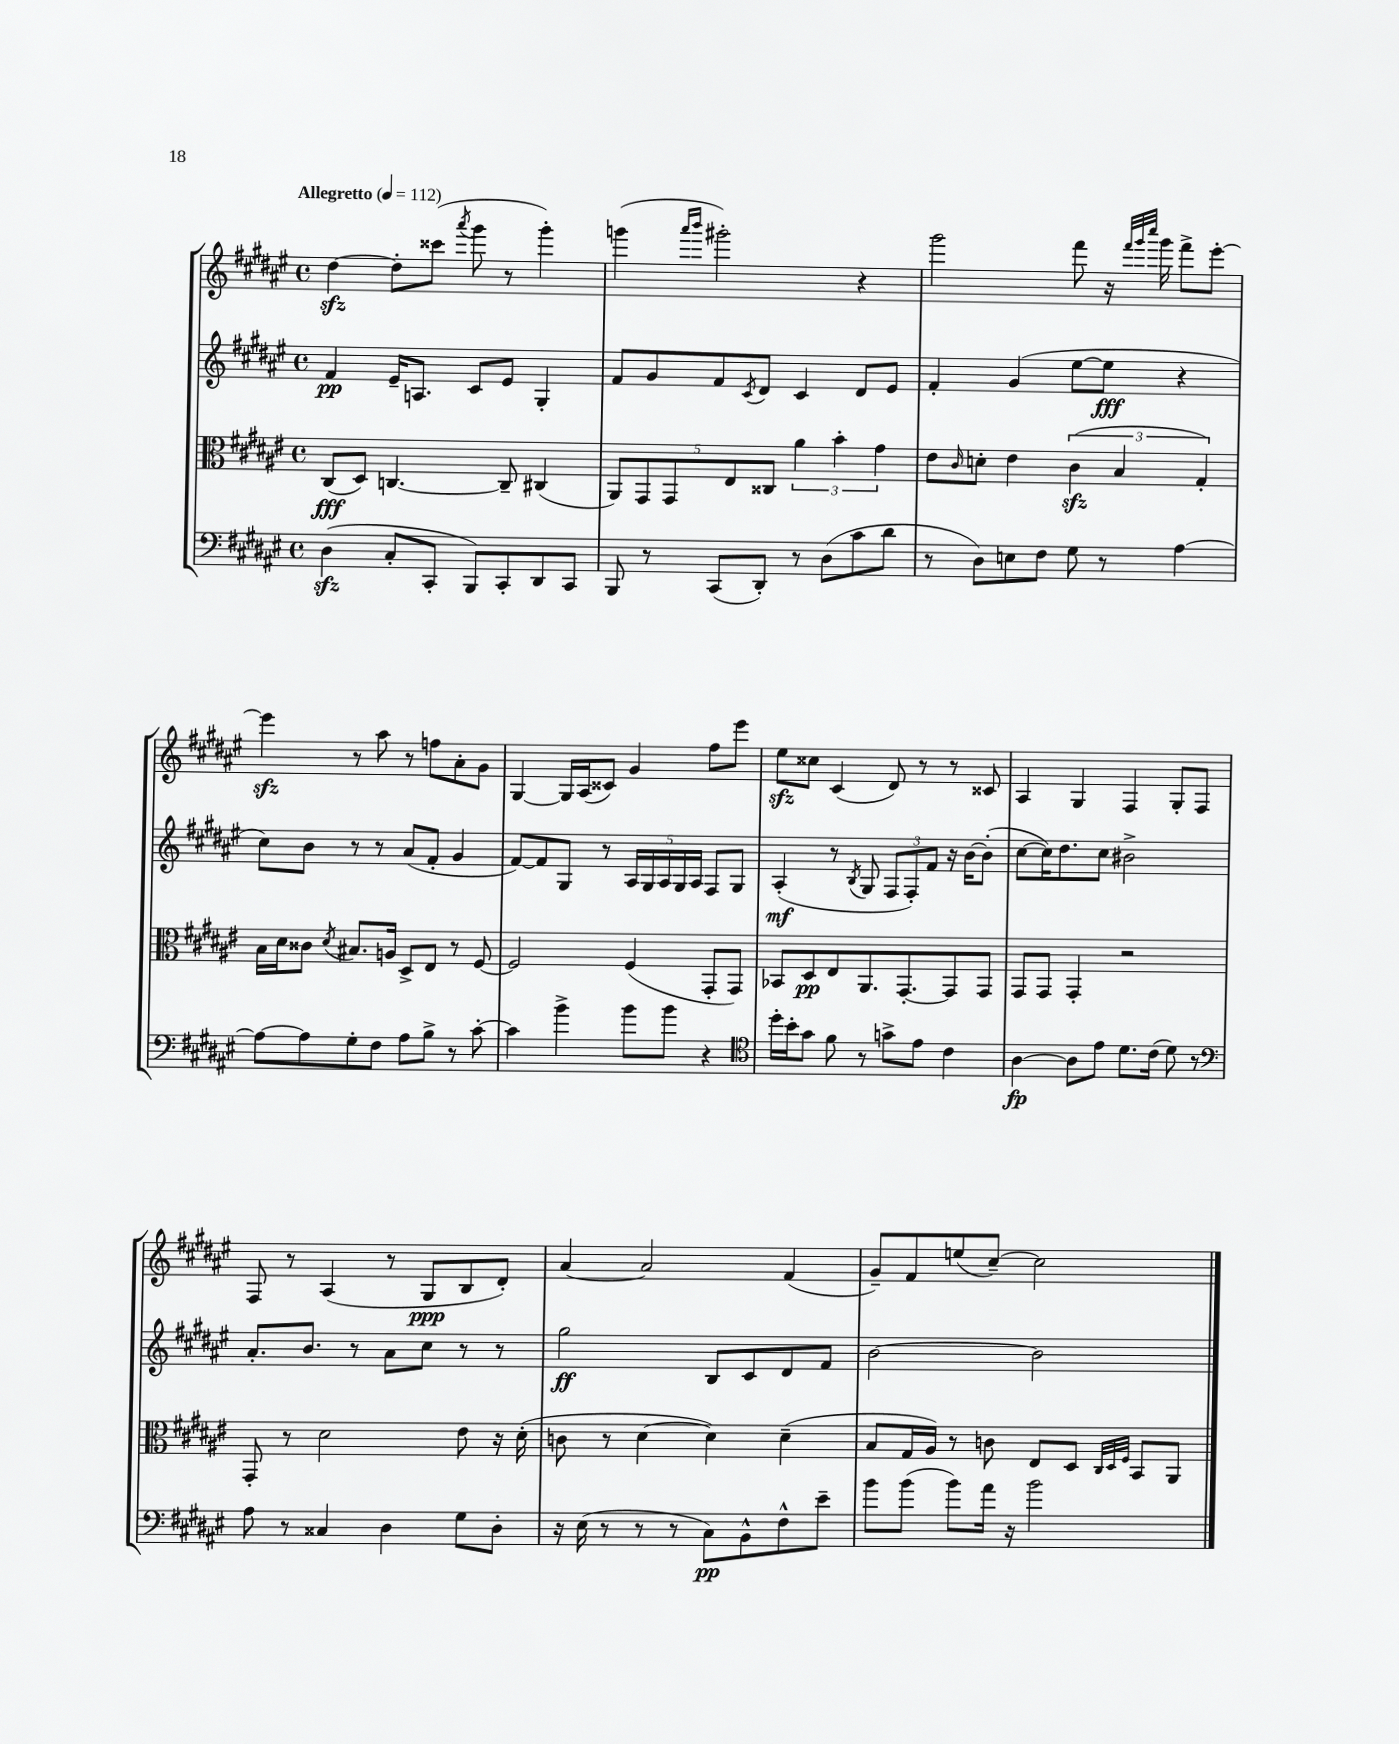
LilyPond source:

<<
\new StaffGroup <<
\new Staff = "s0" {
    \clef treble \key fis \major \defaultTimeSignature \time 4/4 \tempo "Allegretto" 4 = 112
    dis''4~\sfz dis''8-. cisis'''8( \acciaccatura { ais'''8 } gis'''8 r8 gis'''4-.) |
    g'''4( \grace { ais'''16 b'''16 } gis'''2-.) r4 |
    gis'''2 fis'''8 r16 \grace { fis'''32 gis'''32 cis''''32 } gis'''16 fis'''8-> eis'''8~-. |
    eis'''4\sfz r8 ais''8 r8 f''8 ais'8-. gis'8 |
    gis4~ gis16 ais16( cisis'8) gis'4 fis''8 eis'''8 |
    eis''8\sfz cisis''8 cis'4( dis'8) r8 r8 cisis'8 |
    ais4 gis4 fis4 gis8-. fis8 |
    fis8 r8 ais4( r8 gis8\ppp b8 dis'8-.) |
    ais'4~ ais'2 fis'4( |
    gis'8--) fis'8 e''8( cis''8~--) cis''2 \bar "|." |
}
\new Staff = "s1" {
    \clef treble \key fis \major \defaultTimeSignature \time 4/4
    fis'4\pp eis'16-- a8. cis'8 eis'8 gis4-. |
    fis'8 gis'8 fis'8 \acciaccatura { cis'8 } dis'8 cis'4 dis'8 eis'8 |
    fis'4-. gis'4( eis''8~ eis''8\fff r4 |
    cis''8) b'8 r8 r8 ais'8( fis'8-. gis'4 |
    fis'8~) fis'8 gis8 r8 \tuplet 5/4 { ais16 gis16 ais16 gis16 ais16 } fis8 gis8 |
    ais4-.\mf( r8 \acciaccatura { b8 } gis8 \tuplet 3/2 { fis8 fis8-.) fis'8 } r16 b'16~ b'8-.( |
    cis''8~ cis''16) dis''8. cis''8 bis'2-> |
    ais'8.-. b'8. r8 ais'8 cis''8 r8 r8 |
    gis''2\ff b8 cis'8 dis'8 fis'8 |
    b'2~ b'2 \bar "|." |
}
\new Staff = "s2" {
    \clef alto \key fis \major \defaultTimeSignature \time 4/4
    cis8\fff( dis8) c4.~ c8-- cis4( |
    \tuplet 5/4 { ais,8) gis,8 gis,8 eis8 cisis8 } \tuplet 3/2 { ais'4 b'4-. gis'4 } |
    eis'8 \grace { cis'16 } d'8-. eis'4 \tuplet 3/2 { cis'4\sfz( b4 gis4-.) } |
    b16 dis'16 cisis'8 \acciaccatura { dis'8 } bis8. a16 dis8-> eis8 r8 fis8~ |
    fis2 fis4( gis,8-. gis,8) |
    bes,8 dis8\pp eis8 ais,8. gis,8.~-. gis,8 gis,8 |
    gis,8 gis,8 gis,4-. r2 |
    gis,8-. r8 dis'2 eis'8 r16 dis'16-.( |
    c'8 r8 dis'4~ dis'4) dis'4--( |
    b8 gis16 ais16) r8 c'8 eis8 dis8 \grace { cis32 dis32 fis32 } b,8 ais,8 \bar "|." |
}
\new Staff = "s3" {
    \clef bass \key fis \major \defaultTimeSignature \time 4/4
    dis4\sfz( cis8-. cis,8-. b,,8) cis,8-. dis,8 cis,8 |
    b,,8 r8 cis,8( dis,8-.) r8 dis8( cis'8 dis'8 |
    r8 dis8) e8 fis8 gis8 r8 ais4~ |
    ais8~ ais8 gis8-. fis8 ais8 b8-> r8 cis'8~-. |
    cis'4 b'4-> b'8 b'8 r4 |
    \clef tenor dis''16-. b'16-. gis'8 fis'8 r8 g'8-> eis'8 cis'4 |
    ais4~\fp ais8 eis'8 dis'8. cis'16( dis'8) r8 |
    \clef bass ais8 r8 cisis4 dis4 gis8 dis8-. |
    r16 eis16( r8 r8 r8 cis8\pp) b,8-^ fis8-^ eis'8-- |
    b'8 b'8( b'8) ais'16 r16 b'2 \bar "|." |
}
>>
>>
\layout { \context { \Score \remove "Bar_number_engraver" } }
